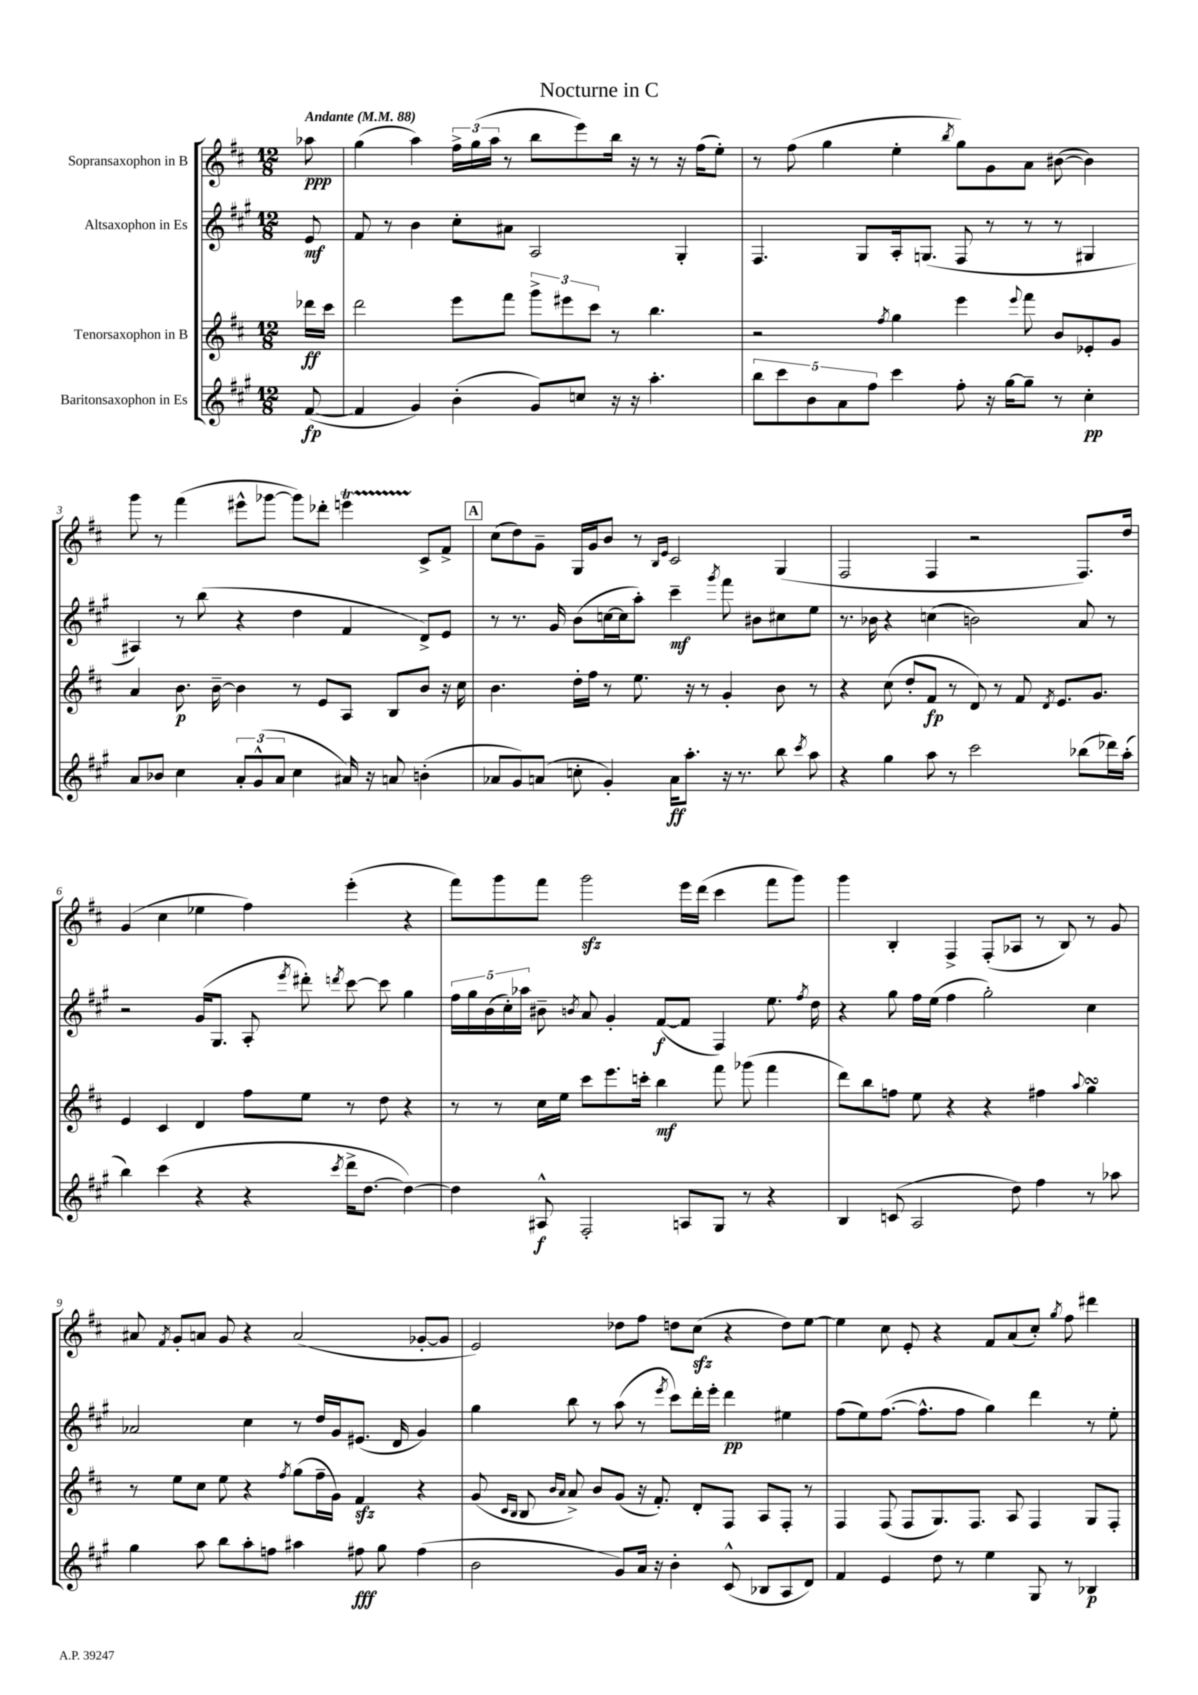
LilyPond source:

\header { title = "Nocturne in C" }
<<
\new StaffGroup <<
\new Staff = "s0" \with { instrumentName = "Sopransaxophon in B" } {
    \clef treble \key d \major \numericTimeSignature \time 12/8 \partial 8 \tempo "Andante" 4 = 88
    \autoBeamOff aes''8\ppp |
    g''4( a''4) \tuplet 3/2 { fis''16[-> g''16( a''16] } r8 b''8[ e'''8) b''16] r16 r8 r16 fis''16[( e''8]-.) |
    r8 fis''8( g''4 e''4-. \acciaccatura { b''8 } g''8[) g'8 a'8] bis'8~( bis'4) |
    g'''8 r8 fis'''4( eis'''8[-^ ges'''8]~ ges'''8[) des'''8]-. e'''4\startTrillSpan cis'8[->\stopTrillSpan fis'8]-> |
    \mark \markup { \box "A" } cis''8[( d''8) g'8]-- g16[ g'16 b'8] r8 \grace { b16[ e'16] } cis'2 g4( |
    fis2 fis4 r2 fis8.[) d''16] |
    g'4( cis''4 ees''4 fis''4) e'''4-.( r4 |
    fis'''8[) g'''8 fis'''8] g'''2\sfz e'''16[ d'''16]( cis'''4 fis'''8[ g'''8]) |
    g'''4 b4-. fis4-> fis8[-.( aes8] r8 b8) r8 g'8 |
    ais'8 \acciaccatura { fis'8 } g'8[-. a'8] g'8 r4 a'2( ges'8[~-. ges'8] |
    e'2) des''8[ fis''8] d''8[ cis''8]\sfz( r4 d''8[) e''8]~ |
    e''4 cis''8 e'8-. r4 fis'8[ a'8( cis''8]-.) \acciaccatura { g''8 } fis''8 dis'''4 \bar "|." |
}
\new Staff = "s1" \with { instrumentName = "Altsaxophon in Es" } {
    \clef treble \key a \major \numericTimeSignature \time 12/8 \partial 8
    \autoBeamOff e'8\mf |
    fis'8 r8 b'4 cis''8[-. ais'8] a2 gis4-. |
    fis4. gis8[ a16-. g8.]( fis8 r8 r8 r8 gis4 |
    ais4) r8 b''8( r4 d''4 fis'4 d'8[->) e'8] |
    \mark \markup { \box "A" } r8 r8. gis'16 b'8[( c''16~ c''16 a''8]-.) cis'''4--\mf \acciaccatura { gis'''8 } fis'''8 bis'8[ cis''8 e''8] |
    r8. bes'16 r4 c''4( b'2) a'8 r8 |
    r2 gis'16[( gis8.] a8-. \acciaccatura { e'''8 } dis'''8-.) \acciaccatura { d'''8 } cis'''8~ cis'''8 gis''4 |
    \tuplet 5/4 { fis''16[ gis''16 b'16( cis''16-.) aes''16] } bis'8-- \acciaccatura { b'8 } a'8 gis'4-. fis'8[~\f( fis'8] fis4) e''8. \acciaccatura { fis''8 } d''16 |
    r4 gis''8 fis''16[ e''16]( fis''4 gis''2-.) cis''4 |
    aes'2 cis''4 r8 d''16[ gis'16 eis'8.]( d'16 gis'4) |
    gis''4 b''8 r8 a''8( r8 \acciaccatura { e'''8 } cis'''8[) d'''16-. e'''16]-. d'''4\pp eis''4 |
    fis''8[( e''8) fis''8.]~( fis''8.[-^ fis''8] gis''4) d'''4 r8 e''8-. \bar "|." |
}
\new Staff = "s2" \with { instrumentName = "Tenorsaxophon in B" } {
    \clef treble \key d \major \numericTimeSignature \time 12/8 \partial 8
    \autoBeamOff des'''16[\ff cis'''16] |
    d'''2 e'''8[ fis'''8] \tuplet 3/2 { g'''8[-> eis'''8 cis'''8] } r8 b''4. |
    r2 \acciaccatura { fis''8 } g''4 e'''4 \appoggiatura { e'''8 } fis'''8 b'8[ ees'8-. g'8] |
    a'4 b'8.\p b'16~-- b'4 r8 e'8[ a8] b8[ b'8] r16 cis''16 |
    \mark \markup { \box "A" } b'4. d''16[-. fis''16] r8 e''8. r16 r8 g'4-. b'8 r8 |
    r4 cis''8( d''8[-. fis'8]\fp r8 d'8) r8 fis'8 \acciaccatura { d'8 } e'8.[ g'8.] |
    e'4 cis'4 d'4 fis''8[ e''8] r8 d''8 r4 |
    r8 r8 cis''16[ e''16] cis'''8[ e'''8. c'''16]-. b''4\mf fis'''8 ges'''8( fis'''4 |
    d'''8[) b''8 f''8] e''8 r4 r4 fis''4 \appoggiatura { a''8 } g''4\turn |
    r8 e''8[ cis''8] e''8 r4 \acciaccatura { fis''8 } g''8[( fis''16-- g'16]) fis'4\sfz r4 |
    g'8( \grace { cis'16[ b16] } b8 \grace { b'16[ a'16] } a'8->) b'8[ g'8]( r16 fis'8.-.) d'8[-. fis8] a8[ fis8]-. r8 |
    fis4 fis8( fis8[ g8.) fis8.] a8 fis4 g8[ fis8]-. \bar "|." |
}
\new Staff = "s3" \with { instrumentName = "Baritonsaxophon in Es" } {
    \clef treble \key a \major \numericTimeSignature \time 12/8 \partial 8
    \autoBeamOff fis'8~\fp( |
    fis'4 gis'4) b'4-.( gis'8[) c''8] r16 r16 a''4.-. |
    \tuplet 5/4 { b''8[ cis'''8 b'8 a'8 fis''8] } cis'''4 fis''8-. r16 gis''16[~ gis''8]-- r8 cis''4-.\pp |
    a'8[ bes'8] cis''4 \tuplet 3/2 { a'8[-. gis'8-^( a'8] } cis''4 ais'16) r16 a'8 b'4-.( |
    \mark \markup { \box "A" } aes'8[ gis'8) a'8]( c''8-. gis'4-.) a'16[\ff a''8.]-. r16 r8. b''8 \acciaccatura { cis'''8 } a''8 |
    r4 gis''4 a''8 r8 cis'''2 bes''8[( des'''16) a''16]-.( |
    b''4) cis'''4( r4 r4 \acciaccatura { cis'''8 } d'''16[-> d''8.]~ d''4~) |
    d''4 ais8-^\f fis2-. a8[ gis8] r8 r4 |
    b4 c'8( a2 d''8) fis''4 r8 aes''8 |
    gis''4 a''8 b''8[ a''8-. f''8] ais''4 fis''8\fff gis''8 fis''4( |
    b'2 gis'8[) a'16] r16 b'4-. cis'8-^( bes8[ a8 d'8]) |
    fis'4 e'4 d''8 r8 e''4 gis8 r8 bes4\p \bar "|." |
}
>>
>>
